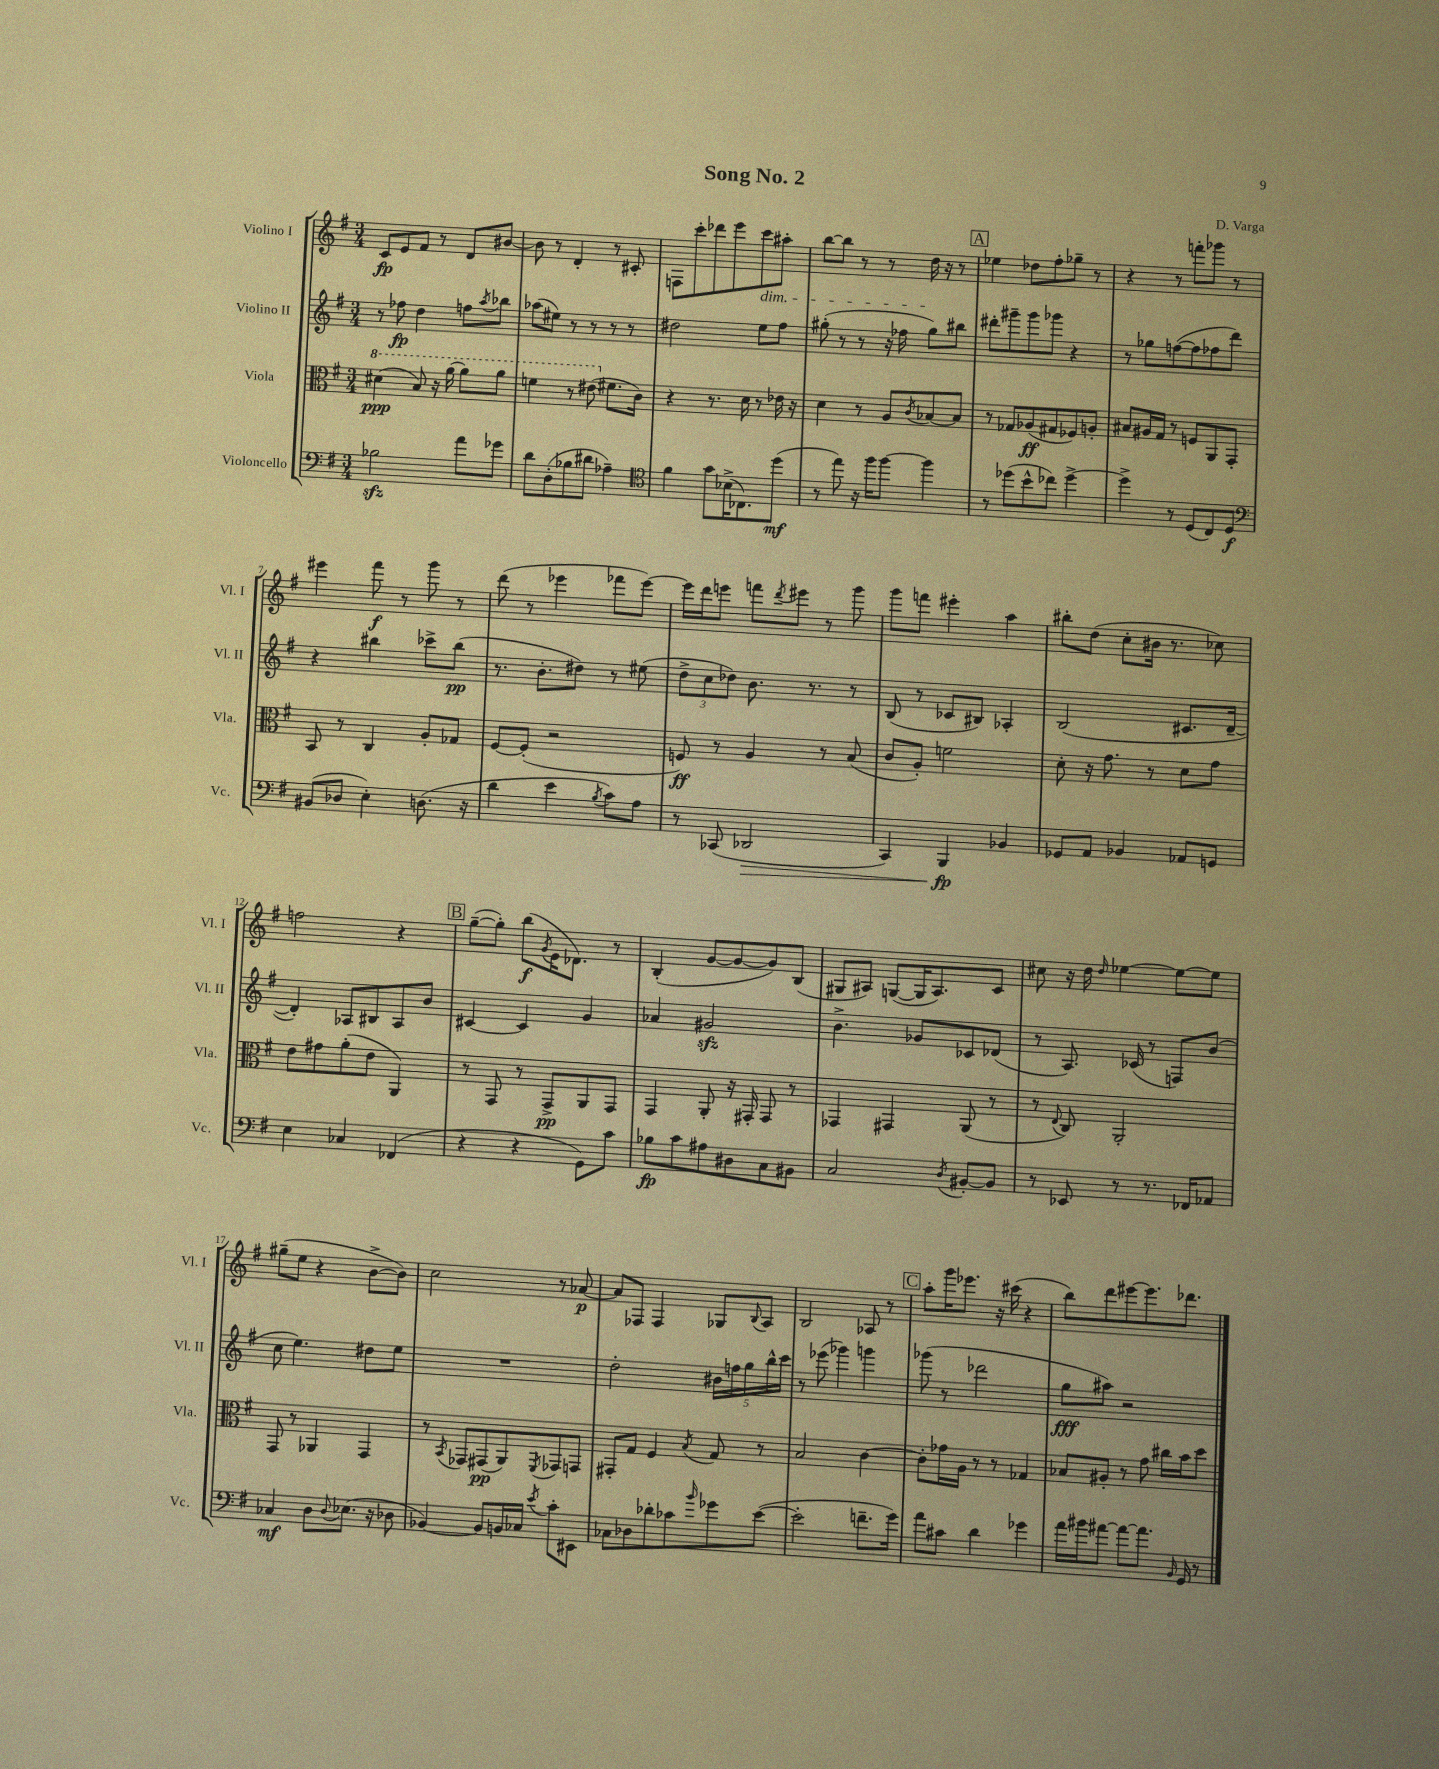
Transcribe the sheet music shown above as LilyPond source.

\header { title = "Song No. 2" composer = "D. Varga" }
<<
\new StaffGroup <<
\new Staff = "s0" \with { instrumentName = "Violino I" shortInstrumentName = "Vl. I" } {
    \clef treble \key g \major \numericTimeSignature \time 3/4
    c'8\fp e'8 fis'8 r8 d'8 bis'8~ |
    bis'8 r8 d'4-. r8 cis'8-. |
    f8 c'''8-. des'''8 e'''8 c'''8\dim ais''8-. |
    b''8~ b''8 r8 r8 d''16\! r16 r8 |
    \mark \markup { \box "A" } ees''4 des''8 fis''8-. ges''8-- r8 |
    r4 r8 f'''8-. ges'''8 r8 |
    eis'''4 fis'''8\f r8 g'''8 r8 |
    d'''8( r8 ees'''4 fes'''8 ees'''8~) |
    ees'''16 d'''16 e'''8 f'''8 \acciaccatura { d'''8 } eis'''8 r8 g'''8 |
    g'''8 f'''8 eis'''4-. a''4 |
    bis''8-. d''8( c''8-. bis'16 r8. ces''8) |
    f''2 r4 |
    \mark \markup { \box "B" } g''8~--( g''8-.) b''8\f( \acciaccatura { g'8 } e'16 des'8.) r8 |
    b4-.( g'8~ g'8~ g'8) b8( |
    gis8 ais8) g8~( g16 ais8.) c'8 |
    cis''8 r16 d''16 \grace { d''16 } ees''4~ ees''8~ ees''8 |
    gis''8--( e''8 r4 b'8~-> b'8) |
    c''2 r8 aes'8~\p |
    aes'8 fes8 fes4 ges8 \appoggiatura { b8 } a8 |
    b2 aes8 r8 |
    \mark \markup { \box "C" } a''8-. g'''16 ees'''8. r16 cis'''16( r4 |
    b''8) d'''8 eis'''8~ eis'''8. des'''8. \bar "|." |
}
\new Staff = "s1" \with { instrumentName = "Violino II" shortInstrumentName = "Vl. II" } {
    \clef treble \key g \major \numericTimeSignature \time 3/4
    r8 fes''8\fp d''4 f''8 \acciaccatura { a''8 } bes''8 |
    aes''8( eis''8) r8 r8 r8 r8 |
    dis''2 e''8 fis''8 |
    gis''8-.( r8 r8 r16 fes''16 gis''8) bis''8 |
    \mark \markup { \box "A" } dis'''8-. gis'''8-- gis'''8 ges'''8 r4 |
    r8 ges''8 f''8~( f''8 fes''8 d'''8) |
    r4 bis''4 ces'''8-> bis''8\pp( |
    r8. b'8.-. dis''8) r8 eis''8( |
    \tuplet 3/2 { d''8-> c''8 des''8) } b'8. r8. r8 |
    b8( r8 ces'8 bis8) aes4-. |
    b2( cis'8. d'16~-- |
    d'4-.) aes8 bis8 aes8 b'8 |
    \mark \markup { \box "B" } cis'4~ cis'4 g'4 |
    aes'4 gis'2\sfz |
    b'4.-> ges'8 ces'8 des'8( |
    r8 a8.) ces'16( r8 f8) b'8( |
    c''8 e''4.) dis''8 e''8 |
    R2. |
    d''2-. \tuplet 5/4 { bis'16 f''16 g''16 b''16-^ c'''16 } |
    r8 ees'''8( ges'''4) g'''4 |
    \mark \markup { \box "C" } ges'''8( r8 des'''2 |
    g''8\fff ais''8) r2 \bar "|." |
}
\new Staff = "s2" \with { instrumentName = "Viola" shortInstrumentName = "Vla." } {
    \clef alto \key g \major \numericTimeSignature \time 3/4
    \ottava #1 dis''4\ppp( b'8) r16 a''16( a''8) a''8 |
    f''4 r8 eis''8( \ottava #0 fis'!8. c'16) |
    r4 r8. d'16 r8 ees'16 r16 |
    d'4 r8 a8 \acciaccatura { c'8 } bes8~ bes8 |
    \mark \markup { \box "A" } r8 ges8 aes8\ff( gis8 fes8) a8-. |
    bis8 ais16 g16 r8 f8 a,8 g,8-. |
    b,8 r8 c4 a8-. ges8 |
    fis8~ fis8-.( r2 |
    f8\ff) r8 a4 r8 b8( |
    c'8 a8-.) f'2 |
    d'8-. r16 g'8. r8 d'8 g'8 |
    e'8 gis'8 a'8-.( e'8 a,4) |
    \mark \markup { \box "B" } r8 g,8 r8 g,8->\pp a,8 g,8 |
    g,4 a,8-. r16 gis,16-. gis,8 r8 |
    ges,4 gis,4 a,8( r8 |
    r8 \appoggiatura { e8 } c8) a,2-. |
    g,8 r8 aes,4 g,4 |
    r8 \acciaccatura { b,8 } ges,8 gis,8\pp( a,8) \acciaccatura { fis,8 } ges,8 g,8 |
    gis,8-. g8 fis4 \acciaccatura { b8 } g8 r8 |
    b2 c'4~ |
    \mark \markup { \box "C" } c'8-. ges'16 a16 r8 r8 ges4 |
    bes8 ais8-. r8 g'8 cis''16 b'16 d''8 \bar "|." |
}
\new Staff = "s3" \with { instrumentName = "Violoncello" shortInstrumentName = "Vc." } {
    \clef bass \key g \major \numericTimeSignature \time 3/4
    bes2\sfz a'8 ges'8 |
    d'8 d8-.( bes8 dis'8 aes4--) |
    \clef tenor fis'4 g'8 bes16->( ces8.) d''8\mf( |
    r8 e''8) r16 fis''16 fis''8~ fis''4 |
    \mark \markup { \box "A" } r8 des''8( b'8-^ ces''8) des''4~-> |
    des''4-> r8 d8( c8) d8\f |
    \clef bass bis,8( des8 e4-.) d8.( r16 |
    d'4 e'4 \acciaccatura { b8 } c'8) a8 |
    r8 ces,8( des,2\> |
    c,4) b,,4\fp\! bes,4 |
    ges,8 a,8 bes,4 aes,8 g,8 |
    e4 ces4 fes,4( |
    \mark \markup { \box "B" } r4 r4 g,8) c'8 |
    bes8\fp c'8 ais8 dis8 c8 bis,8 |
    c2 \acciaccatura { d8 } bis,8~-. bis,8 |
    r8 ees,8 r8 r8. fes,16 aes,8 |
    ces4\mf d8 \appoggiatura { d8 } ees8.( r16 des8 |
    bes,4~) bes,8 b,16 ces16 \acciaccatura { e'8 } c'8-. eis,8 |
    ces8 des8 des'8-. ces'8 \grace { b'16 } ges'8 e'8~( |
    e'2-. f'8.-- g'16) |
    \mark \markup { \box "C" } a'8 cis'8 d'4 ges'4 |
    a'16 bis'16 ais'8~ ais'8~ ais'8. \grace { b,16 } g,16 r8 \bar "|." |
}
>>
>>
